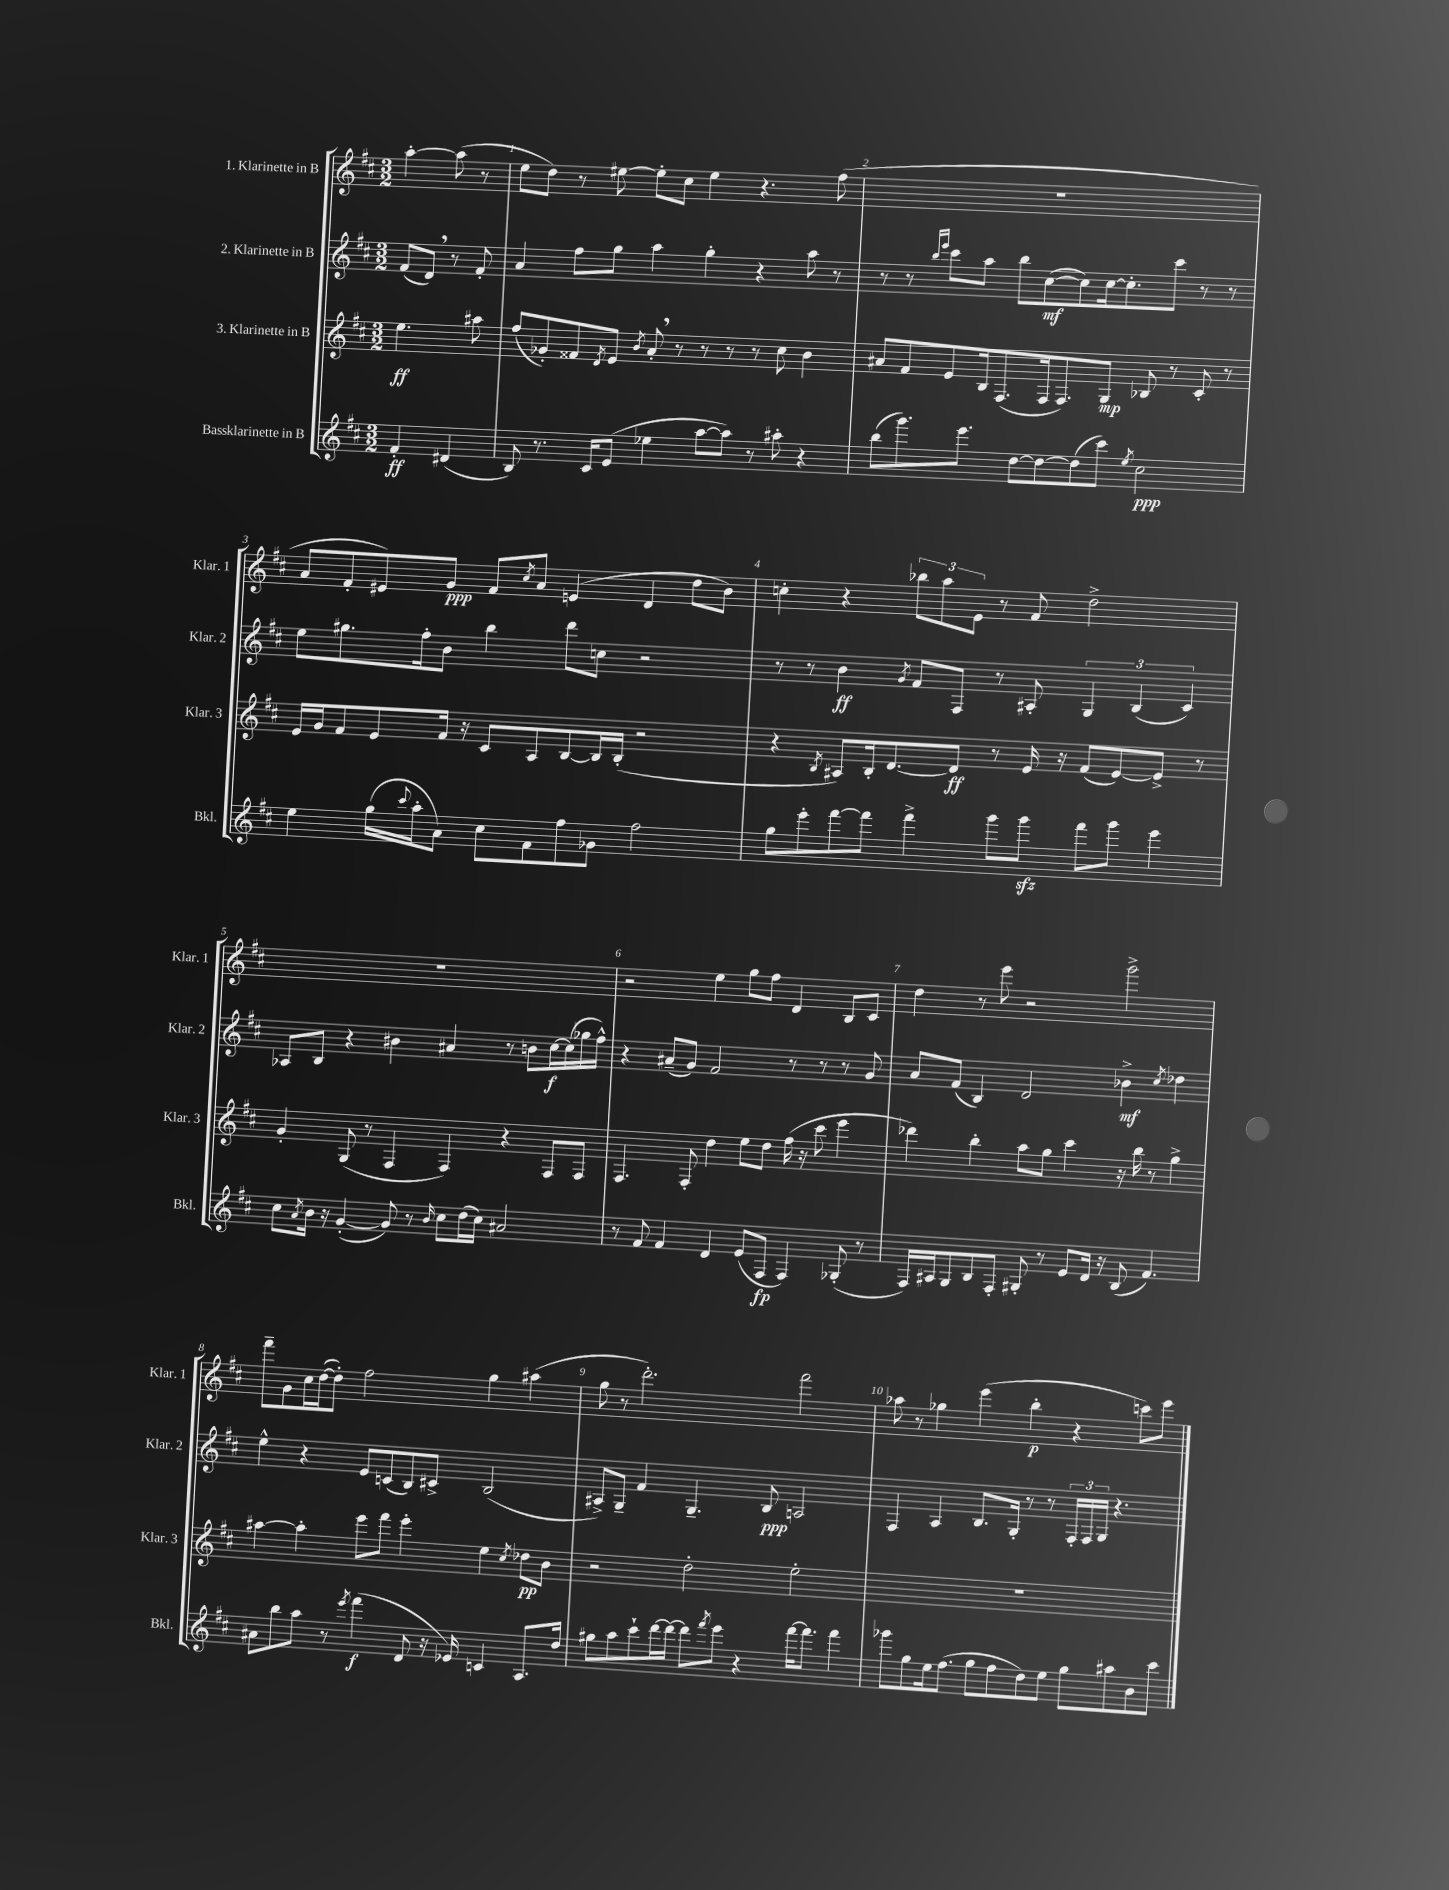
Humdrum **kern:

**kern	**kern	**kern	**kern
*staff4	*staff3	*staff2	*staff1
*clefG2	*clefG2	*clefG2	*clefG2
*k[f#c#]	*k[f#c#]	*k[f#c#]	*k[f#c#]
*M3/2	*M3/2	*M3/2	*M3/2
4f#'/	4.ee\	(8f#/L	[4aa'\
.	.	8d/J)	.
(4d#/	.	8r	(8aa\]
.	8aa#\	8f#'/	8r
=	=	=	=
8B/)	(8ff#/L	4a/	8ee\L
8.r	8g-'/)	.	8dd\J)
.	8f##/	8ff#\L	8r
16c#/LK	.	.	.
.	8qd/	.	.
(8e/J	8e/J	8gg\J	[8ee#\
.	8qb/	.	.
4ee-\	8a'/	4aa\	8ee#'\]L
.	8r	.	8cc#\J
[8aa\L	8r	4gg'\	4ee#\
8aa\]J)	8r	.	.
8r	8r	4r	4.r
8aa#'\	8cc#\	.	.
4r	4b\	8aa\	.
.	.	8r	(8ff#\
=	=	=	=
(8bb\L	8a#/L	8r	1.r
8.ggg\)	8f#/	8r	.
.	.	16qqbb/LL	.
.	.	16qqeee/JJ	.
.	8e/	8ccc#\L	.
8.eee\J	.	.	.
.	16B/k	8aa\J	.
.	(8.F#/	.	.
[8dd\L	.	8bb\L	.
8dd\_	16F#/k	([8cc#\	.
.	8.F#/)	.	.
(8dd\]	.	8cc#\])	.
8ccc#\J)	8G/J	[16cc#\k	.
.	.	8.cc#'\]	.
8qee/	.	.	.
2cc#\	8B-/	.	.
.	8r	8ccc#\J	.
.	8c#'/	8r	.
.	8r	8r	.
=	=	=	=
4ee\	16e/LL	8ee\L	8a/L
.	16g/J	.	.
.	8f#/	8.gg#\	8f#'/
(16gg\LL	8e/	.	8e#/)
8qqccc#/	.	.	.
16aa'\J	.	16ff#'\k	.
8a\J)	16f#/Jk	8b\J	8g/J
.	16r	.	.
8cc#\L	8c#/L	4bb\	8f#/L
.	.	.	8qcc#/
8f#\	8A/	.	8a/J
8ff#\	[8B/	8ddd\L	(4e/
8g-\J	16B/]L	8cc\J	.
.	(16B'/JJ	.	.
2ff#\	2r	2r	4d/
.	.	.	8dd\L
.	.	.	8b\J)
=	=	=	=
8gg\L	4r	8r	4cc'\
8eee'\	.	8r	.
.	8qB/	.	.
[8fff#\	8A#/L)	4b\	4r
8fff#\]J	16B'/k	.	.
.	[8.d/	.	.
.	.	8qg/	.
4fff#^\	.	8f#/L	12bb-\L
.	.	.	12aa\
.	8d/]J	8F#/J	.
.	.	.	12e\J
8ggg\L	8r	8r	8r
8ggg\J	16e/	8A#'/	8f#/
.	16r	.	.
8fff#\L	(8f#/L	6G/	2dd^\
8ggg\J	[8e/)	.	.
.	.	(6B/	.
4eee\	8e^/]J	.	.
.	.	6c#/)	.
.	8r	.	.
=	=	=	=
8cc#\L	4g'/	8A-/L	1.r
8qa/	.	.	.
16b\Jk	.	8B/J	.
16r	.	.	.
([4g'/	(8G/	4r	.
.	8r	.	.
8g/])	4F#/	4b#\	.
8r	.	.	.
16qqb/	.	.	.
8cc#\L	4F#/)	4a#/	.
(16dd\L	.	.	.
16cc#\JJ)	.	.	.
2a#/	4r	8r	.
.	.	8b\L	.
.	8F#/L	[16cc#\L	.
.	.	(16cc#\]	.
.	8F#/J	16gg-\	.
.	.	16ff#^^\JJ)	.
=	=	=	=
8r	4.F#/	4r	2r
8f#/	.	.	.
4f#/	.	(8a#~/L	.
.	8F#'/	8g/J)	.
4d/	4dd\	2f#/	4ee\
(8e/L	8ee\L	.	8gg\L
8F#/J	8dd\J	.	8ff#\J
4F#/)	(16ff#\	8r	4d/
.	16r	.	.
.	8ccc#\	8r	.
(8G-'/	4eee\	8r	8B/L
8r	.	8g/	8c#/J
=	=	=	=
16F#/LL)	4ddd-\)	8a/L	4dd\
16A#/J	.	.	.
8G/	.	(8f#/J	.
8B/	4bb'\	4B/)	8r
8F#'/J	.	.	8eee\
8G#'/	8aa\L	2d/	2r
8r	8gg\J	.	.
8e/L	4ccc#\	.	.
16d/Jk	.	.	.
16r	.	.	.
(8B/	16r	4b-^\	2ggg^\
.	16bb\	.	.
4.f#/)	8r	.	.
.	.	8qcc#/	.
.	4gg^\	4dd-\	.
=	=	=	=
8a#\L	[4aa#\	4ee^^\	8fff#~\L
8bb\	.	.	8g\
8aa\J	4aa#'\]	4r	16cc#\L
.	.	.	([16dd\J
8r	.	.	8dd'\]J)
8qeee/	.	.	.
(4fff#\	8eee\L	8e/L	2ff#\
.	8fff#\J	(8c/	.
8d/	4eee'\	8B/)	.
16r	.	8c#^/J	.
16e-/)	.	.	.
4c/	4ee\	(2B/	4gg\
.	8qcc#/	.	.
8.A/L	8dd-\L	.	(4aa#\
.	8b\J	.	.
16dd/Jk	.	.	.
=	=	=	=
8gg#\L	2r	8A#^/L)	8gg\
8aa\	.	8G~/J	8r
8ccc#`\	.	4f#/	2.ddd'\)
[16ddd\L	.	.	.
16ddd\_JJ	.	.	.
8ddd\]L	2dd'\	4.G~/	.
8qfff#/	.	.	.
8eee\J	.	.	.
4r	.	.	.
.	.	8B/	.
[16fff#\LK	2ee'\	2A/	2fff#\
8.fff#\]J	.	.	.
4fff#\	.	.	.
=	=	=	=
8ggg-\L	1.r	4F#/	8aa-\
8gg\	.	.	8r
16ee\k	.	4A/	4gg-\
(8.ff#\J	.	.	.
8gg\L	.	8.B/L	(4eee\
8ff#\	.	.	.
.	.	16G'/Jk	.
8dd\)	.	8r	4bb'\
8ee\J	.	8r	.
8gg\L	.	24F#'/LL	4r
.	.	24F#/	.
.	.	24G/JJ	.
8aa#\	.	4.r	.
8b\	.	.	8ccc\L)
8ccc#\J	.	.	8eee\J
==	==	==	==
*-	*-	*-	*-
